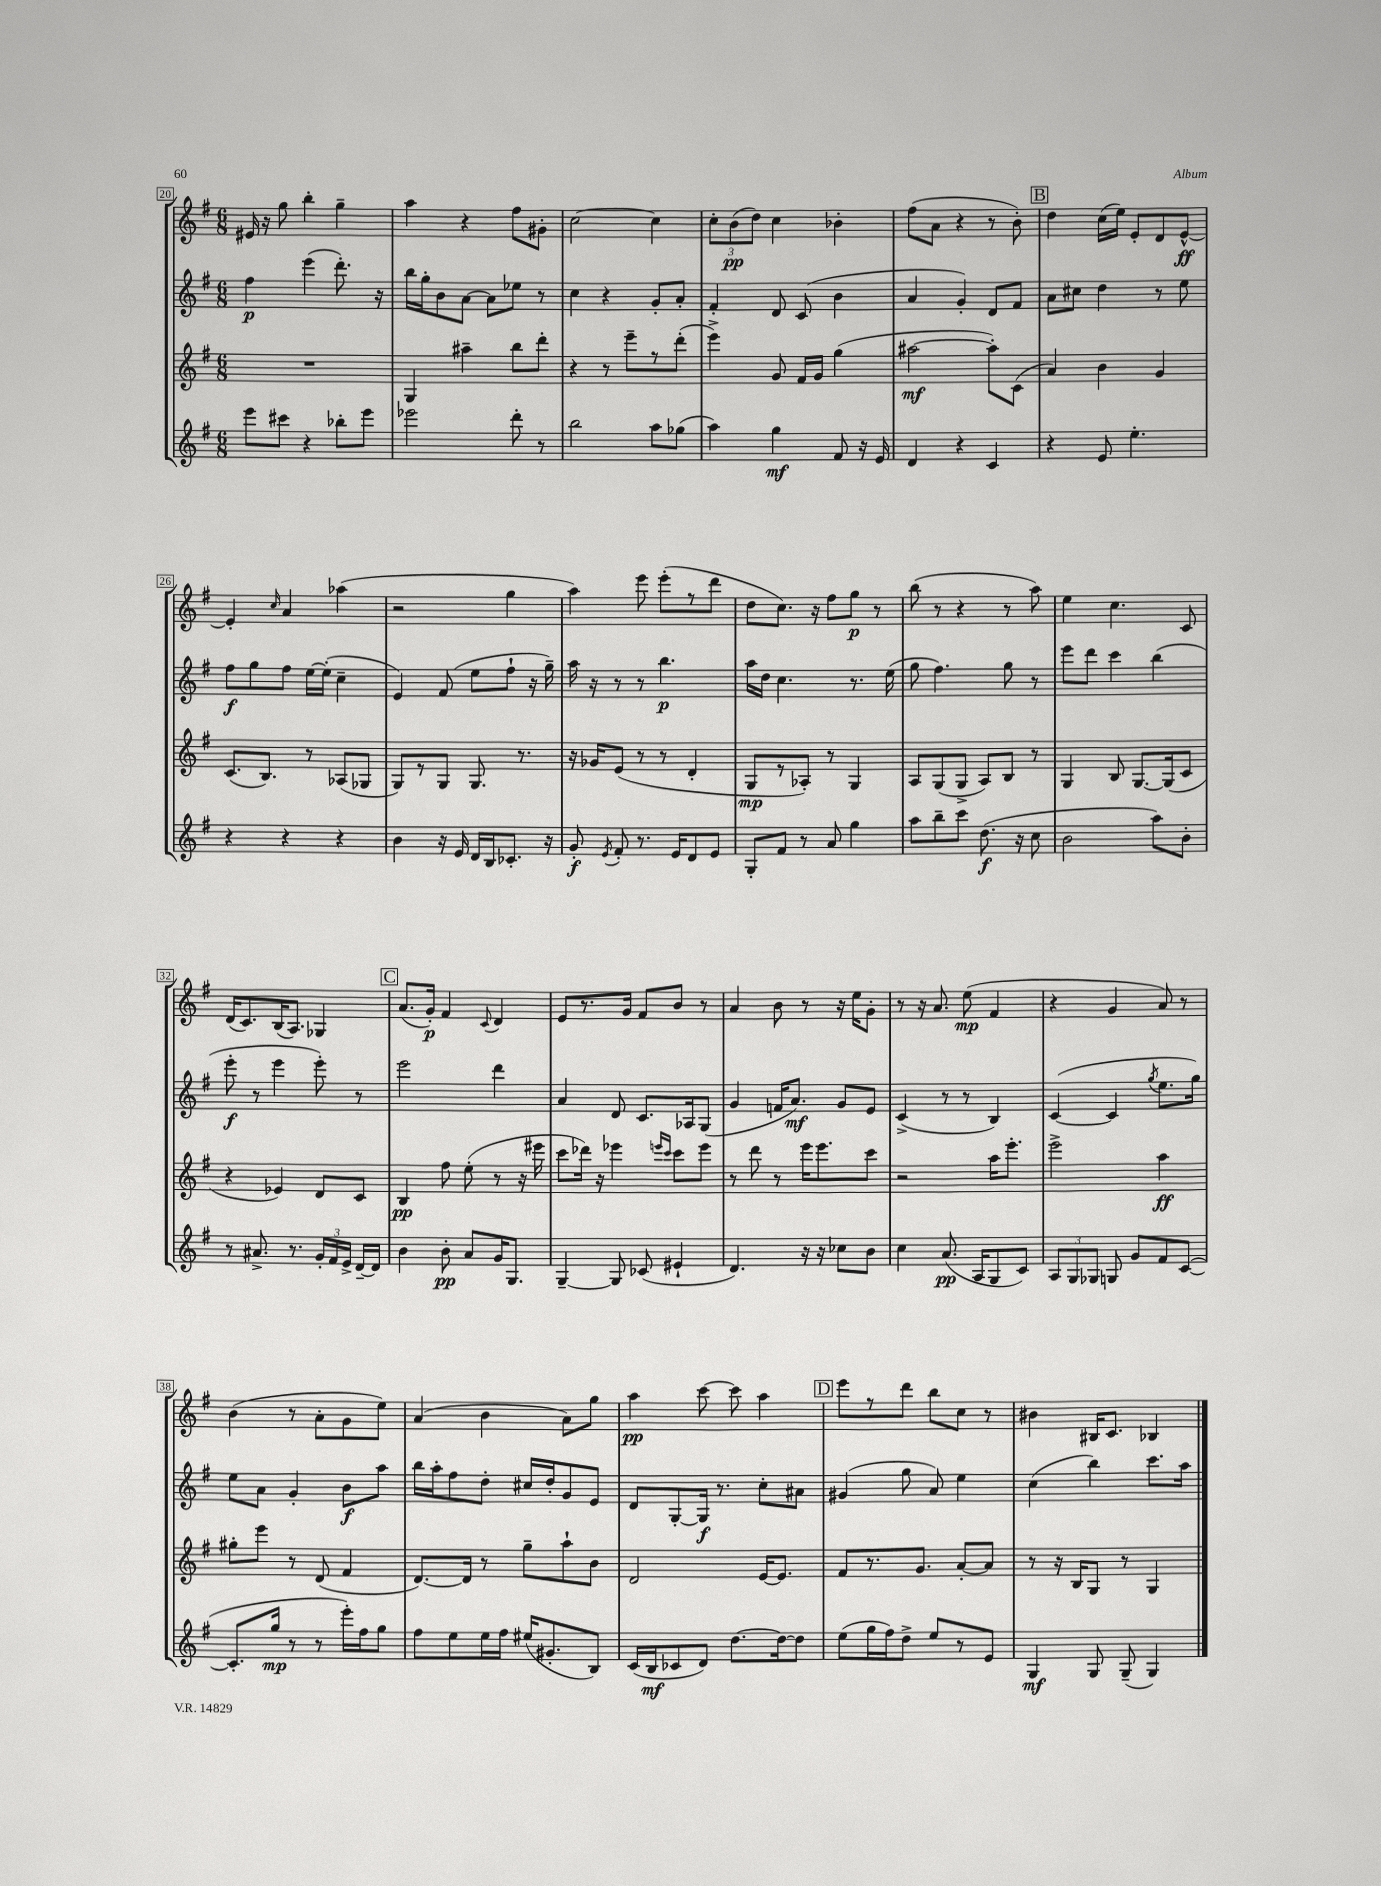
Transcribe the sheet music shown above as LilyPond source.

<<
\new StaffGroup <<
\new Staff = "s0" {
    \clef treble \key g \major \numericTimeSignature \time 6/8
    \autoBeamOff eis'16 r16 g''8 b''4-. g''4-- |
    a''4 r4 fis''8[ gis'8]-. |
    c''2~ c''4 |
    \tuplet 3/2 { c''8[-. b'8\pp( d''8]) } c''4 bes'4-. |
    fis''8[( a'8] r4 r8 b'8-.) |
    \mark \markup { \box "B" } d''4 c''16[( e''16]) e'8[-. d'8 e'8]~-^\ff |
    e'4-. \grace { c''16 } a'4 aes''4( |
    r2 g''4 |
    a''4) e'''8 e'''8[-.( r8 d'''8] |
    d''8[ c''8.]) r16 fis''8[ g''8]\p r8 |
    b''8( r8 r4 r8 a''8) |
    e''4 c''4. c'8 |
    d'16[( c'8.) b16( a8.]) ges4 |
    \mark \markup { \box "C" } a'8.[( g'16]-.\p) fis'4 \appoggiatura { c'8 } d'4 |
    e'8[ r8. g'16] fis'8[ b'8] r8 |
    a'4 b'8 r8 r16 e''16[ g'8]-. |
    r8 r16 a'8. e''8\mp( fis'4 |
    r4 g'4 a'8) r8 |
    b'4( r8 a'8[-. g'8 e''8]) |
    a'4( b'4 a'8[) g''8] |
    a''4\pp c'''8~ c'''8 a''4 |
    \mark \markup { \box "D" } e'''8[ r8 d'''8] b''8[ c''8] r8 |
    bis'4 bis16[ c'8.] bes4 \bar "|." |
}
\new Staff = "s1" {
    \clef treble \key g \major \numericTimeSignature \time 6/8
    \autoBeamOff fis''4\p e'''4( d'''8.-.) r16 |
    b''16[ g''16-. b'8 a'8]~ a'8[ ees''8] r8 |
    c''4 r4 g'8[-. a'8]-. |
    fis'4-. d'8 c'8( b'4 |
    a'4 g'4-.) d'8[ fis'8] |
    \mark \markup { \box "B" } a'8[ cis''8] d''4 r8 e''8 |
    fis''8[\f g''8 fis''8] e''16[~ e''16]-.( c''4-- |
    e'4) fis'8( e''8[ fis''8]-! r16 g''16--) |
    a''16 r16 r8 r8 b''4.\p |
    a''16[ d''16] c''4. r8. e''16( |
    g''8 fis''4.) g''8 r8 |
    e'''8[ d'''8] c'''4 b''4( |
    e'''8-.\f r8 e'''4 e'''8-.) r8 |
    \mark \markup { \box "C" } e'''2 d'''4 |
    a'4 d'8 c'8.[ aes16 g8]( |
    g'4 f'16[ a'8.]\mf) g'8[ e'8] |
    c'4->( r8 r8 b4) |
    c'4~( c'4 \acciaccatura { g''8 } e''8.[ g''16]) |
    e''8[ a'8] g'4-. b'8[\f a''8] |
    b''16[ a''16-. fis''8 d''8]-. cis''16[ d''16-. g'8 e'8] |
    d'8[ g8~-. g16]\f r8. c''8[-. ais'8] |
    \mark \markup { \box "D" } gis'4( g''8 a'8) e''4 |
    c''4( b''4) c'''8.[ a''16] \bar "|." |
}
\new Staff = "s2" {
    \clef treble \key g \major \numericTimeSignature \time 6/8
    \autoBeamOff R2. |
    g4 ais''4-- b''8[ d'''8]-. |
    r4 r8 e'''8[-- r8 d'''8]-.( |
    e'''4->) g'8 fis'16[ g'16] g''4( |
    ais''2~\mf ais''8[-.) c'8]( |
    \mark \markup { \box "B" } a'4) b'4 g'4 |
    c'8.[( b8.]) r8 aes8[( ges8] |
    g8[) r8 g8] g8. r8. |
    r16 ges'16[ e'8]( r8 r8 d'4-. |
    g8[\mp r8 aes8]-.) r8 g4 |
    a8[ g8( g8]-> a8[) b8] r8 |
    g4 b8 g8.[~ g16( c'8] |
    r4 ees'4) d'8[ c'8] |
    \mark \markup { \box "C" } b4\pp fis''8 e''8-.( r8 r16 eis'''16 |
    c'''8[ des'''16]) r16 ees'''4 \grace { e'''16[ c'''16] } c'''8[ e'''8] |
    r8 d'''8 r8 e'''16[ e'''8. c'''8] |
    r2 a''16[ e'''8.]-. |
    e'''2-> a''4\ff |
    gis''8[-. e'''8] r8 d'8( fis'4 |
    d'8.[~) d'16] r8 g''8[-- a''8-! b'8] |
    d'2 e'16[~ e'8.] |
    \mark \markup { \box "D" } fis'8[ r8. g'8.] a'8[~-. a'8] |
    r8 r16 b16[ g8] r8 g4 \bar "|." |
}
\new Staff = "s3" {
    \clef treble \key g \major \numericTimeSignature \time 6/8
    \autoBeamOff e'''8[ cis'''8] r4 bes''8[-. e'''8] |
    ees'''2 d'''8-. r8 |
    b''2 a''8[ ges''8]( |
    a''4) g''4\mf fis'8 r16 e'16 |
    d'4 r4 c'4 |
    \mark \markup { \box "B" } r4 e'8 e''4.-. |
    r4 r4 r4 |
    b'4 r16 e'16 d'16[ b16 ces'8.]-. r16 |
    g'8-.\f \acciaccatura { e'8 } fis'8-. r8. e'16[ d'8 e'8] |
    g8[-. fis'8] r8 a'8 g''4 |
    a''8[ b''8-- c'''8] d''8.\f( r16 c''8 |
    b'2 a''8[) b'8]-. |
    r8 ais'8.-> r8. \tuplet 3/2 { g'16[-. fis'16 e'16]-> } d'16[~-- d'16] |
    \mark \markup { \box "C" } b'4 b'8-.\pp a'8[ g'16 g8.] |
    g4~-- g8 ces'8( eis'4-! |
    d'4.) r16 r16 ces''8[ b'8] |
    c''4 a'8.\pp( a16[ g8 c'8]) |
    \tuplet 3/2 { a8[ g8 ges8] } g8 g'8[ fis'8 c'8]~( |
    c'8.[-. g''16]\mp r8 r8 e'''16[-.) fis''16 g''8] |
    fis''8[ e''8 e''16 fis''16] eis''16[( gis'8.-. b8]) |
    c'16[( b16\mf ces'8 d'8]) d''8.[~ d''16~ d''8] |
    \mark \markup { \box "D" } e''8[( g''16 fis''16) d''8]-> e''8[ r8 e'8] |
    g4\mf g8 g8--( g4) \bar "|." |
}
>>
>>
\layout { \context { \Score currentBarNumber = #20 \override BarNumber.stencil = #(make-stencil-boxer 0.1 0.3 ly:text-interface::print) } }
